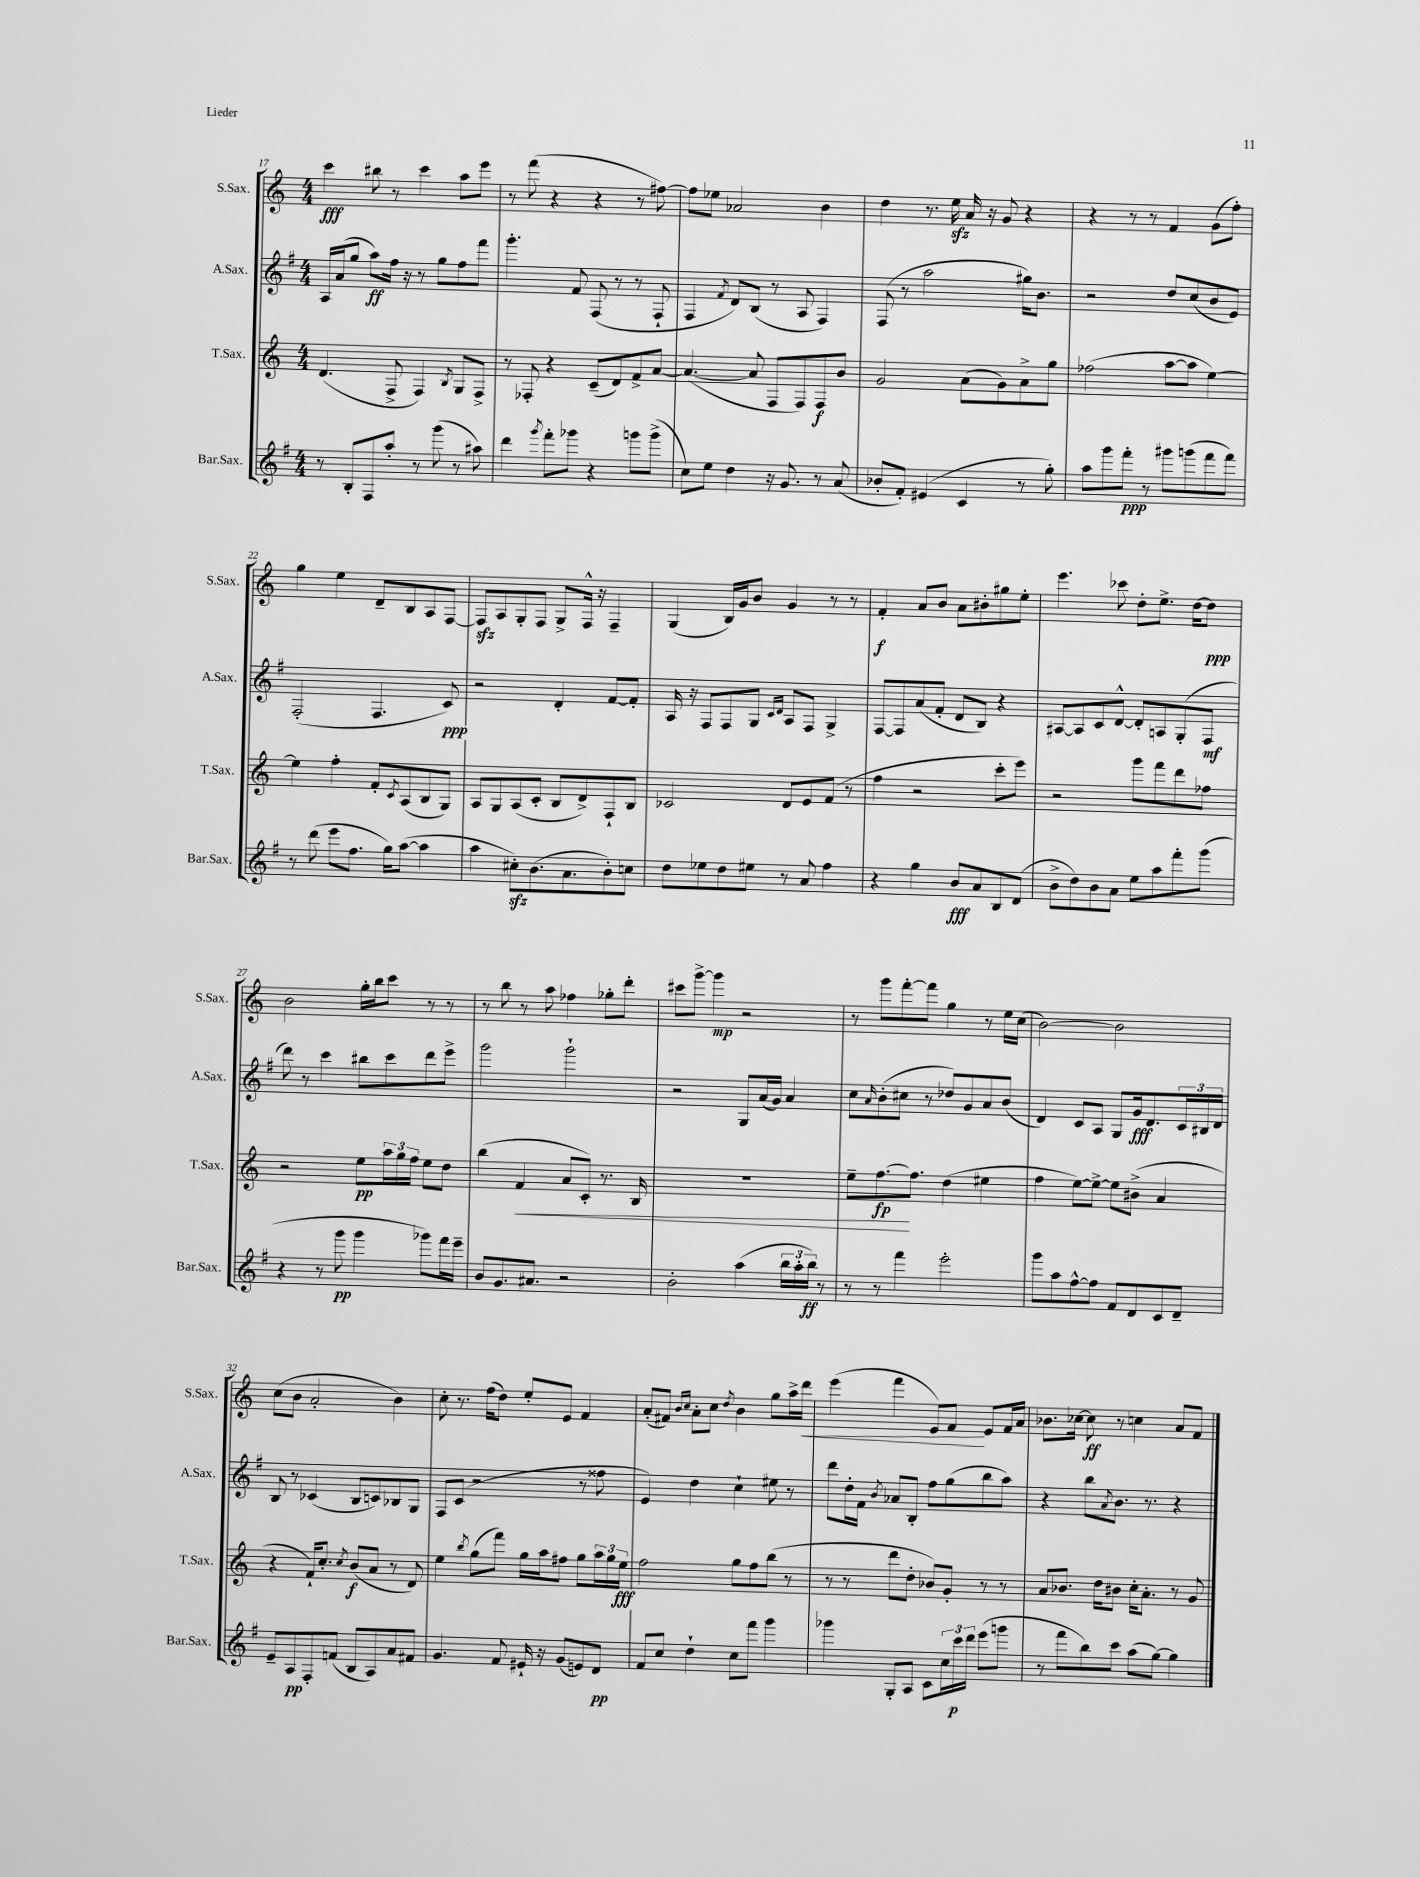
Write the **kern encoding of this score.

**kern	**kern	**kern	**kern
*staff4	*staff3	*staff2	*staff1
*clefG2	*clefG2	*clefG2	*clefG2
*k[f#]	*k[]	*k[f#]	*k[]
*M4/4	*M4/4	*M4/4	*M4/4
8r	(4.d/	16A/LL	4ccc\
.	.	(16a/J	.
8B'/L	.	8gg/J	.
8F#/	.	8aa\L)	8bb#\
8aa'/J	8F^/	16ff#\Jk	8r
.	.	16r	.
8r	4F/)	8r	4ccc\
(8ggg\	.	8gg\L	.
.	8qB/	.	.
8r	8G/L	8ff#\	8aa\L
8aa#\)	8F^/J	8fff#\J	8eee\J
=	=	=	=
4ddd\	8r	4.ggg'\	8r
.	8F-'/	.	(8fff\
8qggg/	.	.	.
8fff#'\L	4r	.	4r
8ggg-\J	.	8f#/	.
4r	(8c~/L	(8F#/	4r
.	8d/)	8r	.
8ggg\L	8f^/	8r	8r
(8ggg^\J	[8a/J	8F#`/	[8ff#\)
=	=	=	=
8cc\L)	(4.a/_	4F#/	8ff#\]L
8ee\J	.	.	8ee-\J
.	.	8qf#/	.
4dd\	.	8d/L)	2a-/
.	8a/]	(8B/J	.
16r	8F/L	8r	.
8.g/	.	.	.
.	8F/)	8A/	.
8r	8F/	4F#/)	4b\
(8a/	8b/J	.	.
=	=	=	=
8b-'/L	2g/	(8F#/	4dd\
8f#'/J)	.	8r	.
(4e#/	.	2aa\	8.r
.	.	.	16ee\
4c/	(8a\L	.	16a/
.	.	.	16r
.	8g\)	.	8g/
8r	8a^\	16gg#\LK)	4r
.	.	8.b\J	.
8gg'\)	8gg\J	.	.
=	=	=	=
8aa\L	(2ff-\	2r	4r
8ggg\	.	.	.
8fff#'\J	.	.	8r
8r	.	.	8r
8ggg#\L	[8aa\L	8dd/L	4f/
(8ggg\	8aa\]J	(8cc/	.
8fff#\	[4ee\)	8b/	(8g\L
8fff#\J)	.	8e/J)	8ff'\J)
=	=	=	=
8r	4ee\]	(2F#'/	4gg\
(8ddd\	.	.	.
8eee\L	4ff'\	.	4ee\
8.ff#\J	.	.	.
.	8f'/L	4.F#/	8d~/L
16gg\LK)	.	.	.
.	8qc/	.	.
([8aa\J	(8A/	.	8B/
4aa\]	8B/	.	8A/
.	8G/J)	8c/)	[8F/J
=	=	=	=
4aa\	8A/L	2r	8F/]L
.	8G/	.	8A/
8cc#'\L)	(8A/	.	8G'/
(8.b\	8c'/J	.	8F/J
.	8B/L	4d'/	8G^/L
8.a\	.	.	.
.	8d^/)	.	16F^^/Jk
.	.	.	16r
8b'\)	8F`/	[8f#/L	4F~/
8cc\J	8B/J	8f#'/]J	.
=	=	=	=
8dd\L	2c-/	16A/	(4G/
.	.	16r	.
8ee-\	.	8F#/L	.
8dd\	.	8F#/	16B/LL)
.	.	.	16g/J
8ee#\J	.	8G/J	8b/J
.	.	16qqc/LL	.
.	.	16qqd/JJ	.
8r	8d/L	8A/L	4g/
8a/	8e/	8F#/J	.
4ff#\	(8f/J	4G^/	8r
.	8r	.	8r
=	=	=	=
4r	4ff\	[8F#/L	4f'/
.	.	8F#/]	.
4gg\	2r	(8a/	8a/L
.	.	8f#'/J	8b/J
8b/L	.	8d/L	8a\L
8a/	.	8B/J)	8b#'\
8B/	8ccc'\L	4r	8gg#\
(8d/J	8eee\J)	.	8ee'\J
=	=	=	=
8b^\L	2r	[8A#/L	4.eee\
8dd\)	.	8A#/]	.
8b\	.	8c/	.
8a\J	.	[8d^^/J	8ccc-\
8ee\L	8ggg\L	8d'/]L	8dd'\L
8aa\	8fff\	8A/	8.ee^\J
8fff#'\	8ddd\	(8G'/	.
.	.	.	[16dd\LK
(8ggg\J	8ff-\J	8F#/J	8dd\]J
=	=	=	=
4r	2r	8ddd\)	2b\
.	.	8r	.
8r	.	4ccc\	.
8ggg\	.	.	.
4ggg\	8ee\L	8bb#\L	16gg'\LL
.	.	.	16bb\J
.	24aa\L	8ccc\	8ccc\J
.	24gg\	.	.
.	24ff\JJ	.	.
8ggg-\L)	8ee\L	8ddd\	8r
16fff#\L	8dd\J	8eee^\J	8r
16eee~\JJ	.	.	.
=	=	=	=
8b/L	(4bb\	2ggg\	8r
8.g/	.	.	8bb\
.	4f/	.	8r
8.a#/J	.	.	.
.	.	.	8aa\
2r	8a/L	2ggg`\	4ff-\
.	8c'/J)	.	.
.	8.r	.	8gg-'\L
.	.	.	8ddd'\J
.	16B/	.	.
=	=	=	=
2b'\	1r	2r	8ccc#\L
.	.	.	[8ggg^\J
.	.	.	4ggg\]
(4aa\	.	8G/L	2r
.	.	(16a/L	.
.	.	16g/JJ)	.
24bb\LL	.	4a/	.
24aa'\	.	.	.
24bb\JJ)	.	.	.
8r	.	.	.
=	=	=	=
8r	8ee~\L	8cc\L	8r
.	.	16qqa/	.
8r	[8.ff\	(8b'\	8ggg\L
4fff#\	.	8cc#\J	[8fff'\
.	8.ff\]J	.	.
.	.	8r	8fff\]J
2eee'\	(4dd\	8dd-/L)	4gg\
.	.	8g/	.
.	4ee#\	8a/	8r
.	.	(8b/J	16ee\LL
.	.	.	(16cc\JJ
=	=	=	=
8ggg\L	4ff\	4d/)	[2b\)
8aa\	.	.	.
[8ff#^^\	[8ee\L)	8c/L	.
8ff#\]J	8ee^\_J	8A/J	.
8f#/L	8ee\]L	8G/L	2b\]
8d/	(8b#^\J	16g/k	.
.	.	8.d/	.
8c/	4a/	.	.
8d~/J	.	24c/L	.
.	.	24B#/	.
.	.	24d/JJ	.
=	=	=	=
8e~/L	4r	8B/	(8cc\L
8A/	.	8r	8b\J
8F#'/	16f`/LK)	(4c-/	2a'/
.	8.cc'/J	.	.
(8f/J	.	.	.
.	8qcc/	.	.
8B/L	(8b/L	8B/L	.
8A/)	8a/J	8c/)	.
8a/	8r	8B-/	4b\)
8f#/J	8d/)	8G/J	.
=	=	=	=
4.g/	4ee\	8F#/L	8cc'\
.	.	(8c/J	8.r
.	8qbb/	.	.
.	(8gg\L	2r	.
.	.	.	(16ff\LK
8f#/	8fff\J)	.	8dd\J)
16e#`/	16gg\LL	.	8ee'/L
16r	16aa\J	.	.
(8g/L	8ff#\J	.	8e/J
8e/)	8gg\L	8r	4f/
8d/J	24aa\L	8ff##\	.
.	24gg\	.	.
.	24ee\JJ	.	.
=	=	=	=
8f#/L	2ff\	4e/)	(8a'/L
8cc/J	.	.	8f#/J)
.	.	.	16qqb/LL
.	.	.	16qqcc/JJ
4dd`\	.	4dd\	8a'\L
.	.	.	8cc\J
.	.	.	8qdd/
8cc\L	8gg\L	4cc`\	4b\
8fff#\J	8ff\	.	.
4ggg\	(8bb\J	8ee#\	8gg\L
.	8r	8r	16aa^\L
.	.	.	16ddd\JJ
=	=	=	=
4ggg-\	8r	8ddd\L	(4eee\
.	8r	16dd'\L	.
.	.	16f#\JJ	.
.	.	8qb/	.
8G'/L	8ddd\L	8a-/L	4fff\
8A/J	8dd'\J	8B'/J	.
8c\L	8b-/L)	8ff#\L	8e/L)
24cc\L	8g'/J	(8gg\	8f/J
24ccc\	.	.	.
24ddd\JJ	.	.	.
(8eee\L	8r	8bb\	8e/L
8ggg\J	8r	8aa\J)	16f/L
.	.	.	16a/JJ
=	=	=	=
8r	8a/L	4r	8.b-\L
8fff#\L	8.b-/J	.	.
.	.	.	[16cc-\Jk
8bb\)	.	8bb\L	8cc-\]
.	16dd\LK	.	.
.	.	8qa/	.
8ccc\J	8b#\J	8.b\J	8r
(8aa\L	16cc'\LK	.	4cc\
.	8.a'\J	8.r	.
[8gg\J)	.	.	.
4gg\]	8r	4r	8a/L
.	8g/	.	8f/J
==	==	==	==
*-	*-	*-	*-
